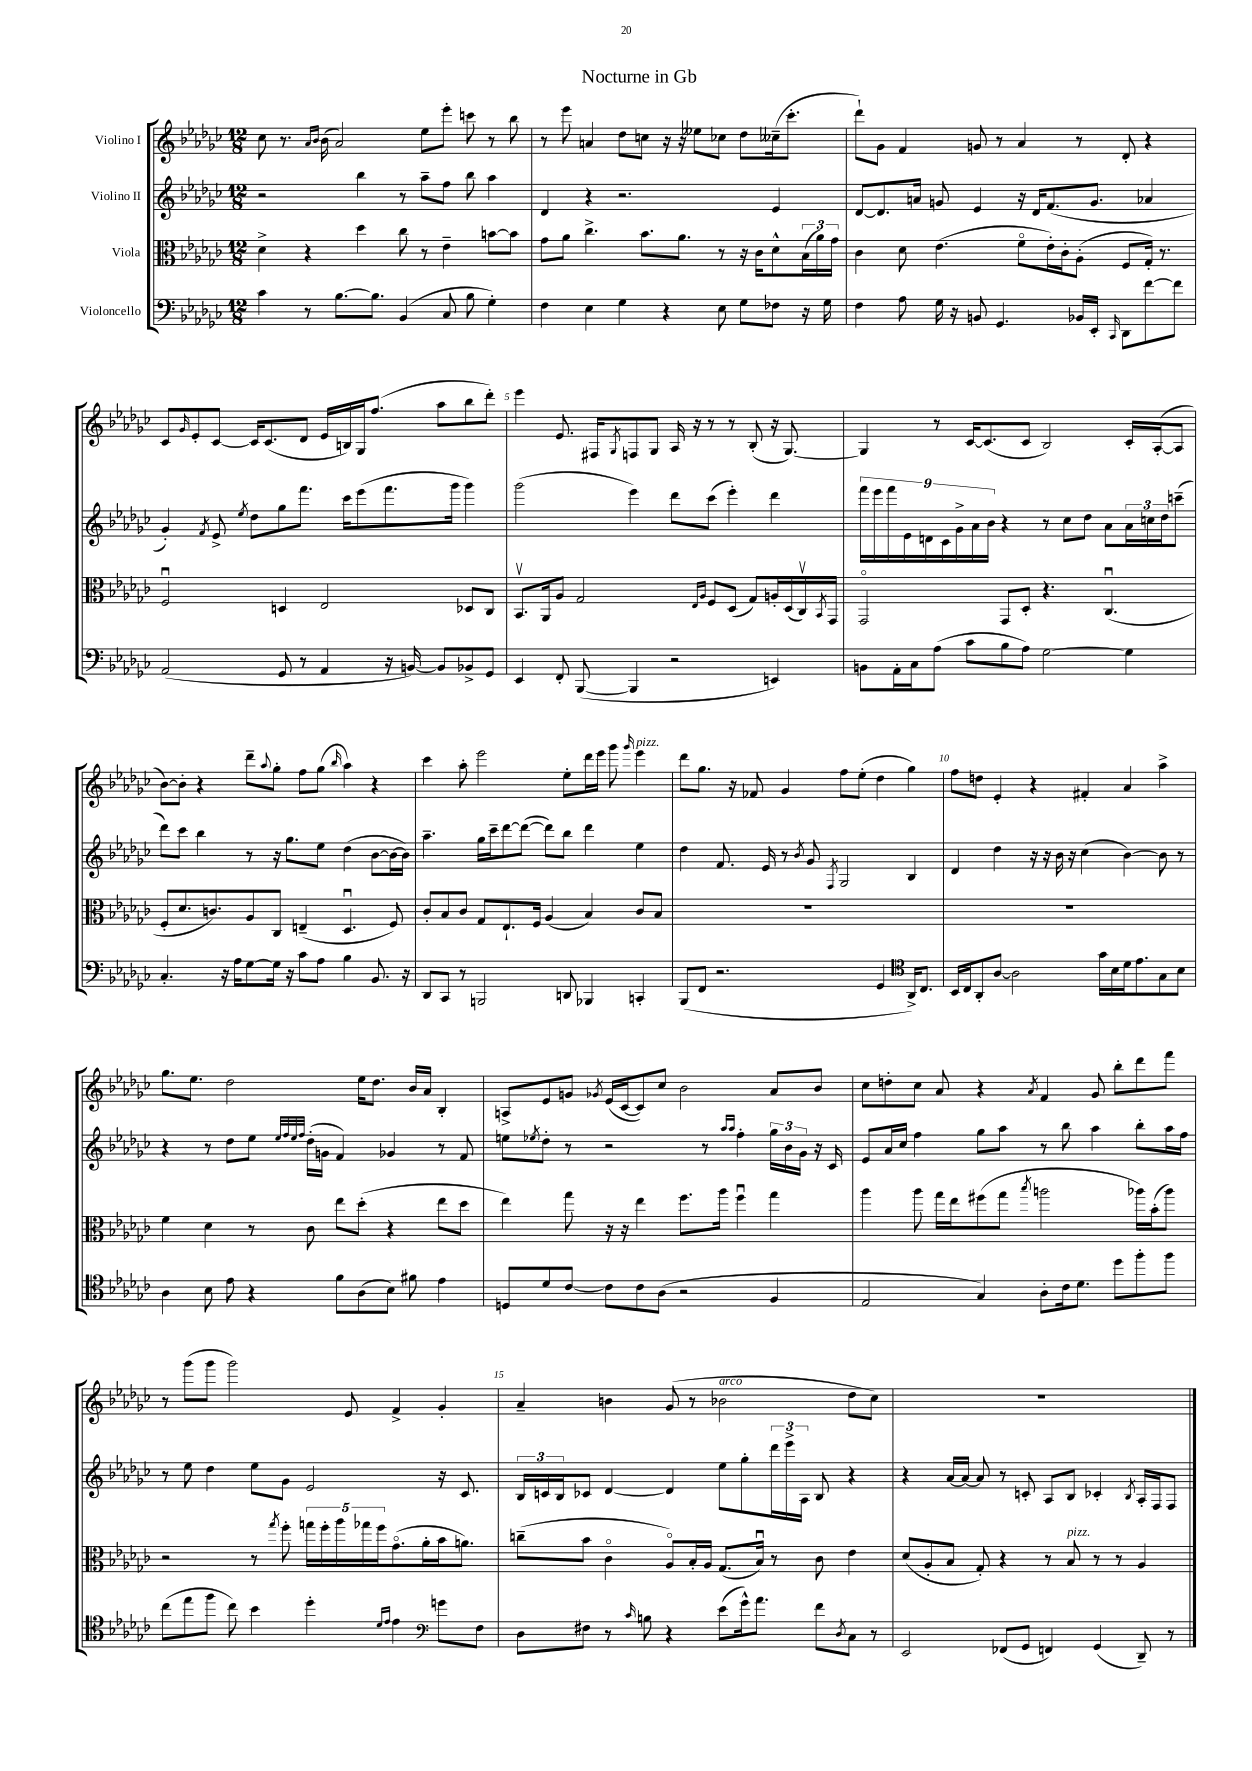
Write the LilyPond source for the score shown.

\header { title = "Nocturne in Gb" }
<<
\new StaffGroup <<
\new Staff = "s0" \with { instrumentName = "Violino I" } {
    \clef treble \key ges \major \numericTimeSignature \time 12/8
    ces''8 r8. \grace { aes'16 bes'16 } bes'16( aes'2) ees''8 ees'''8-. c'''8 r8 bes''8 |
    r8 ees'''8 a'4 des''8 c''8 r16 r16 eeses''8 ces''8 des''8 ceses''16--( ces'''8.-. |
    des'''8-!) ges'8 f'4 g'8 r8 aes'4 r8 des'8-. r4 |
    ces'8 \grace { ges'16 } ees'8-. ces'8~ ces'16 ces'8.( des'8 ees'16 b16) ges16 f''8.( aes''8 bes''8 des'''8-.) |
    ees'''4 ees'8. fis16 \acciaccatura { ges8 } f8 ges8 aes16 r16 r8 r8 bes8-.( r16 ges8.~) |
    ges4 r8 ces'16~ ces'8.( ces'8 bes2) ces'16-. aes16~-.( aes8 |
    bes'8~) bes'8-. r4 des'''8-- \appoggiatura { aes''8 } ges''8-. f''8 ges''8( \grace { bes''16 } aes''4) r4 |
    ces'''4 aes''8-. ees'''2 ees''8-. des'''16 ees'''16 ges'''8 \grace { ges'''16 } ees'''4^\markup { \italic "pizz." } |
    des'''8 ges''8. r16 fes'8 ges'4 f''8 ees''8-.( des''4 ges''4) |
    f''8 d''8 ees'4-. r4 fis'4-. aes'4 aes''4-> |
    ges''8. ees''8. des''2 ees''16 des''8. bes'16 aes'16 bes4-. |
    a8-> ees'8 g'8 \acciaccatura { ges'8 } ees'16( ces'16~ ces'8) ces''8 bes'2 aes'8 bes'8 |
    ces''8 d''8-. ces''8 aes'8 r4 \acciaccatura { aes'8 } f'4 ges'8 bes''8-. des'''8 f'''8 |
    r8 ges'''8( ges'''8 ges'''2) ees'8 f'4-> ges'4-. |
    aes'4-- b'4 ges'8( r8 bes'2^\markup { \italic "arco" } des''8 ces''8) |
    R1. \bar "|." |
}
\new Staff = "s1" \with { instrumentName = "Violino II" } {
    \clef treble \key ges \major \numericTimeSignature \time 12/8
    r2 bes''4 r8 aes''8-- f''8 bes''8 aes''4 |
    des'4 r4 r2. ees'4 |
    des'8~ des'8. a'16 g'8 ees'4 r16 des'16 f'8.( g'8. aes'4 |
    ges'4-.) \acciaccatura { f'8 } ees'8-> \acciaccatura { ees''8 } des''8 ges''8 f'''8. ces'''16 ees'''8( f'''8. ges'''16 ges'''4) |
    ges'''2( ees'''4) des'''8 ces'''8( ees'''4-.) des'''4 |
    \tuplet 9/8 { f'''16 ees'''16 f'''16 ees'16 d'16 ces'16 ges'16-> aes'16 bes'16 } r4 r8 ces''8 des''8 aes'8 \tuplet 3/2 { aes'16 c''16 des''16 } c'''8--( |
    des'''8) ces'''8 bes''4 r8 r16 ges''8. ees''8 des''4( bes'8~ bes'16~ bes'16) |
    aes''4.-- ges''16 ces'''16-- des'''8~ des'''8~( des'''8) bes''8 des'''4 ees''4 |
    des''4 f'8. ees'16 r8 \acciaccatura { bes'8 } ges'8 \acciaccatura { f8 } ges2 bes4 |
    des'4 des''4 r16 r16 bes'16 r16 ces''4( bes'4~) bes'8 r8 |
    r4 r8 des''8 ees''8 \grace { ees''32 f''32 ees''32 f''32 } des''16-.( g'16 f'4) ges'4 r8 f'8 |
    e''8 \acciaccatura { ees''8 } des''8-. r8 r2 r8 \grace { aes''16 aes''16 } f''4-. \tuplet 3/2 { ges''16 bes'16 ges'16 } r16 ces'16 |
    ees'8 aes'16 ces''16 f''4 ges''8 aes''8 r8 bes''8 aes''4 bes''8-. aes''16 f''16 |
    r8 ees''8 des''4 ees''8 ges'8 ees'2 r16 ces'8. |
    \tuplet 3/2 { bes16 c'16 bes16 } ces'8 des'4~ des'4 ees''8 ges''8-. \tuplet 3/2 { des'''16 ees'''16-> aes16 } bes8 r4 |
    r4 aes'16~ aes'16~ aes'8 r8 c'8-. aes8 bes8 ces'4-. \acciaccatura { bes8 } aes16-. f16 f8 \bar "|." |
}
\new Staff = "s2" \with { instrumentName = "Viola" } {
    \clef alto \key ges \major \numericTimeSignature \time 12/8
    des'4-> r4 des''4 ces''8 r8 ees'4-- b'8~ b'8 |
    ges'8 aes'8 ces''4.-> bes'8. aes'8. r8 r16 ces'16 des'8-^ \tuplet 3/2 { bes16( aes'16) ges'16 } |
    ces'4 des'8 ees'4.( f'8\flageolet ees'16-.) ces'16-. aes8-.( f8 ges16-.) r8. |
    f2\downbow d4 ees2 des8 ces8 |
    bes,8.\upbow aes,16 aes8 ges2 \grace { ees16 aes16 } f8 des8( ges8) a16-. des16( ces16\upbow) \acciaccatura { bes,8 } ges,16 |
    ges,2\flageolet ges,8 des8-. r4. ces4.\downbow( |
    f8-. des'8. c'8.) aes8 ces8 e4--( des4.\downbow f8) |
    ces'8-. bes8 ces'8 ges8 ees8.-! f16 aes4( bes4) ces'8 bes8 |
    R1. |
    R1. |
    f'4 des'4 r8 ces'8 ees''8 des''8-.( r4 ees''8 des''8 |
    ees''4) ges''8 r16 r16 ees''4 f''8. aes''16 f''4\downbow ges''4 |
    aes''4 aes''8 ges''16 ees''16 fis''8( ges''8 \acciaccatura { bes''8 } a''2 aes''16) bes'16-.( aes''8) |
    r2 r8 \acciaccatura { ges''8 } f''8-. \tuplet 5/4 { g''16 f''16-. aes''16 ges''16 f''16 } ges'8.\flageolet( aes'16-. bes'16 a'8.) |
    c''8--( bes'8 ces'4\flageolet aes8\flageolet) bes16-. aes16 ges8.( bes16\downbow) r8 ces'8 ees'4 |
    des'8( aes8-. bes8 ges8-.) r4 r8 bes8^\markup { \italic "pizz." } r8 r8 aes4 \bar "|." |
}
\new Staff = "s3" \with { instrumentName = "Violoncello" } {
    \clef bass \key ges \major \numericTimeSignature \time 12/8
    ces'4 r8 bes8.~ bes8. bes,4( ces8 bes8 ges4-.) |
    f4 ees4 ges4 r4 ees8 ges8 fes8 r16 ges16 |
    f4 aes8 ges16 r16 b,8 ges,4. bes,16 ees,16-. \grace { ces,16 } des,8 f'8~ f'8 |
    aes,2( ges,8 r8 aes,4 r16 b,16~) b,8 bes,8-> ges,8 |
    ees,4 f,8-. bes,,8~( bes,,4 r2 e,4) |
    b,8 aes,16-. ces16 aes8( ces'8 bes8 aes8) ges2~ ges4 |
    ces4.-. r16 aes16 ges8~ ges16 r16 ces'8 aes8 bes4 bes,8. r16 |
    des,8 ces,8 r8 b,,2 d,8 bes,,4 c,4-. |
    bes,,8( f,8 r2. ges,4 \clef tenor aes,16->) ces8. |
    bes,16 ces16 aes,8-. aes8~ aes2 ges'16 bes16 des'16 ees'8. ges8 bes8 |
    aes4 bes8 ees'8 r4 f'8 aes8( bes8) fis'8 ees'4 |
    d8 des'8 ces'8~ ces'8 ces'8 aes8( r2 f4 |
    ees2 ges4) aes8-. ces'16 des'8. des''8 f''8-. f''8 |
    ces''8( ees''8 f''8 ces''8) bes'4 des''4-. \grace { des'16 ees'16 } ees'4 \clef bass g'8 f8 |
    des8 fis8 r8 \grace { ces'16 } b8 r4 ees'8( ges'16-^) aes'8. f'8 \acciaccatura { des8 } ces8 r8 |
    ees,2 fes,8( ges,8 f,4) ges,4( des,8--) r8 \bar "|." |
}
>>
>>
\layout { \context { \Score \override BarNumber.break-visibility = ##(#f #t #t) barNumberVisibility = #(every-nth-bar-number-visible 5) } }
